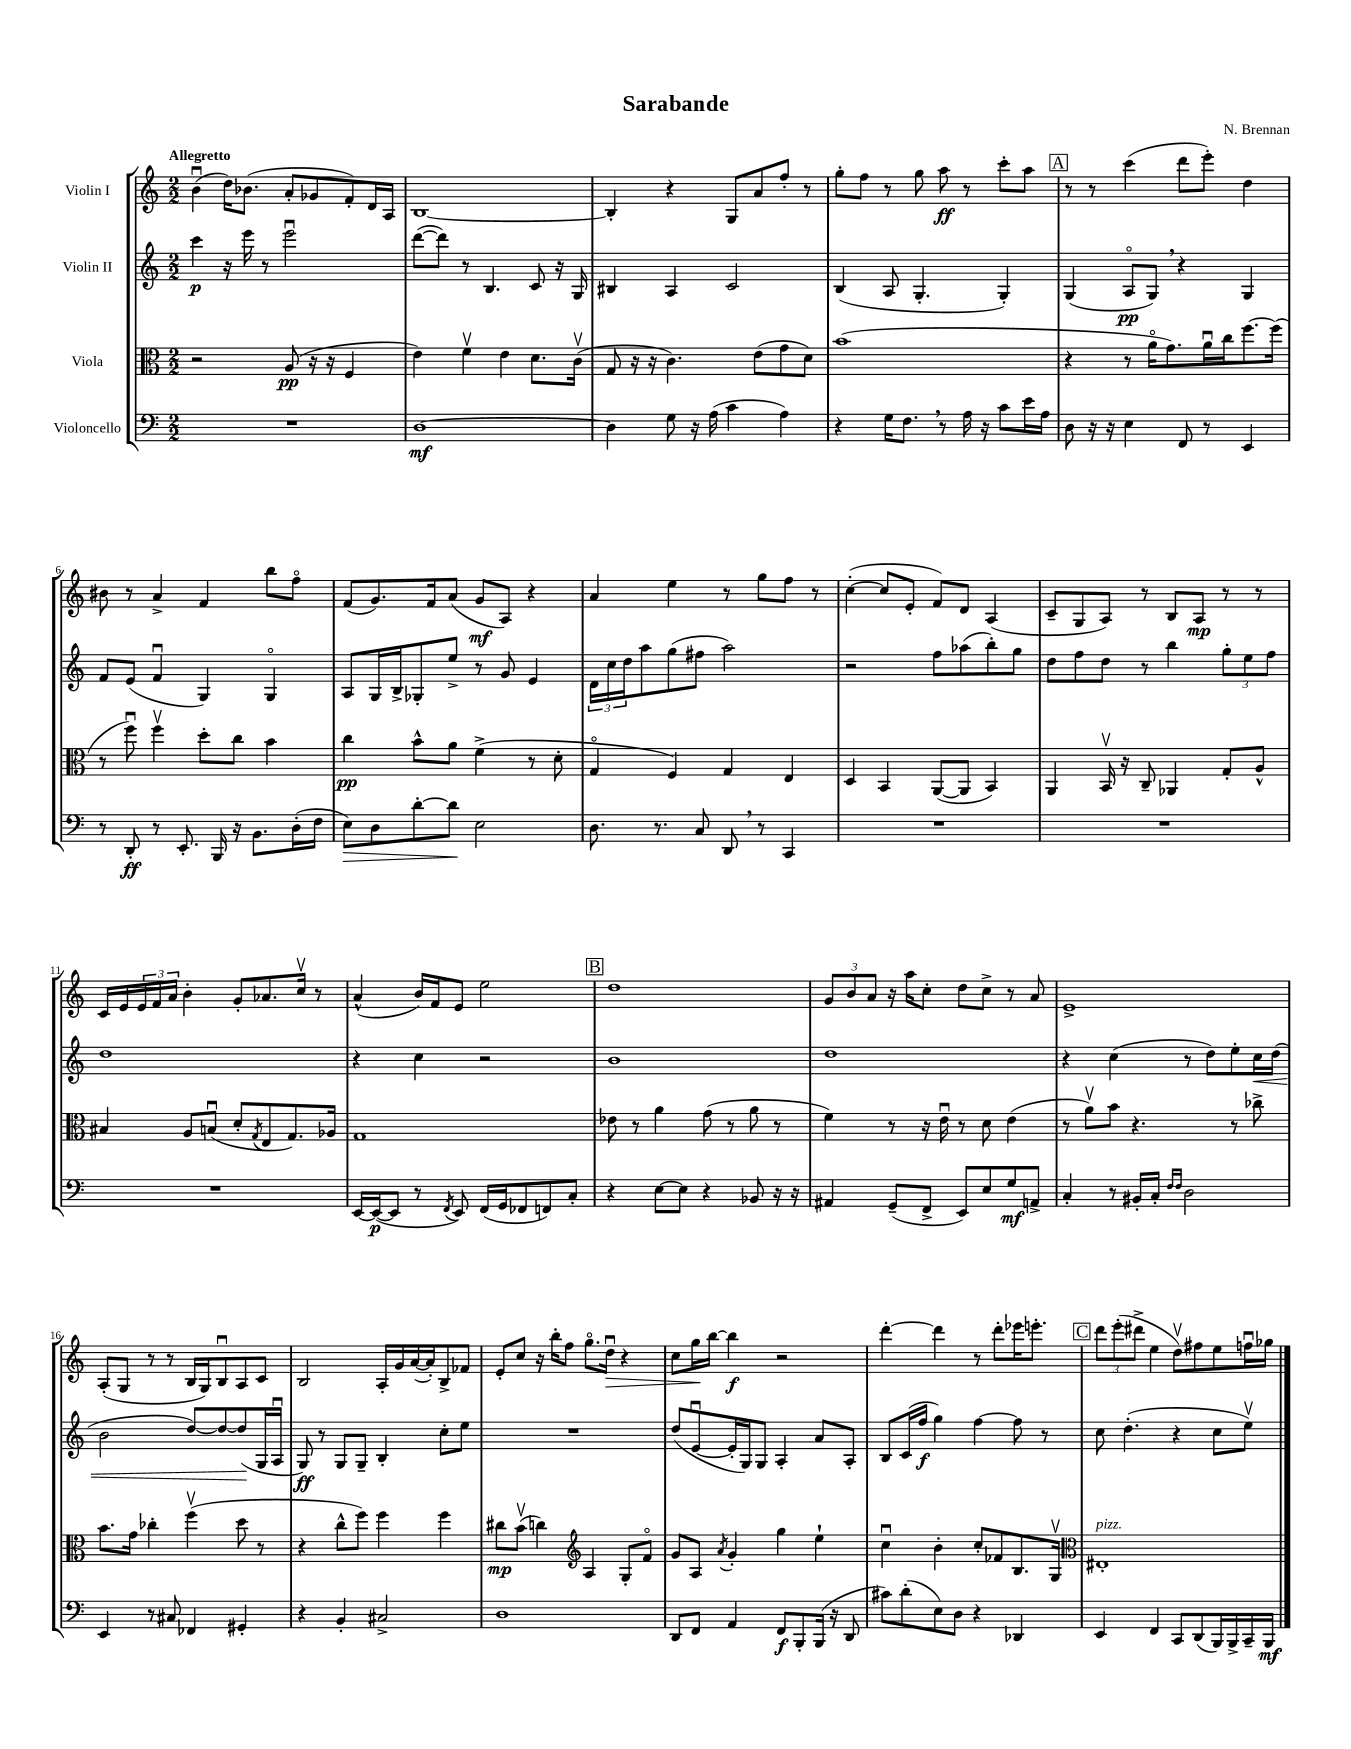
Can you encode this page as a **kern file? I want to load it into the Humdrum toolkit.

**kern	**dynam	**kern	**dynam	**kern	**dynam	**kern	**dynam
*part4	*part4	*part3	*part3	*part2	*part2	*part1	*part1
*staff4	*staff4	*staff3	*staff3	*staff2	*staff2	*staff1	*staff1
*I"Violoncello	*	*I"Viola	*	*I"Violin II	*	*I"Violin I	*
*clefF4	*	*clefC3	*	*clefG2	*	*clefG2	*
*k[]	*	*k[]	*	*k[]	*	*k[]	*
*M2/2	*	*M2/2	*	*M2/2	*	*M2/2	*
=1	=1	=1	=1	=1	=1	=1	=1
!	!	!	!	!	!	!LO:TX:a:B:t=Allegretto	!
1r	.	2r	.	4ccc\	p	(4bu\	.
.	.	.	.	16r	.	16dd\KL)	.
.	.	.	.	16eee\	.	(8.b-X\J	.
.	.	.	.	8r	.	.	.
.	.	(8A/	pp	2eeeu\	.	8a'/L	.
.	.	16r	.	.	.	8g-X/	.
.	.	16r	.	.	.	.	.
.	.	4F/	.	.	.	8f'/)	.
.	.	.	.	.	.	16d/L	.
.	.	.	.	.	.	16A/JJ	.
=2	=2	=2	=2	=2	=2	=2	=2
[1D	mf	4e\)	.	([8ddd\L	.	[1B	.
.	.	.	.	8ddd\J])	.	.	.
.	.	4fv\	.	8r	.	.	.
.	.	.	.	4.B/	.	.	.
.	.	4e\	.	.	.	.	.
.	.	8.d\L	.	8c/	.	.	.
.	.	.	.	16r	.	.	.
.	.	(16cv\Jk	.	16G/	.	.	.
=3	=3	=3	=3	=3	=3	=3	=3
4D\]	.	8G/	.	4B#X/	.	4B'/]	.
.	.	16r	.	.	.	.	.
.	.	16r	.	.	.	.	.
8G\	.	4.c\)	.	4A/	.	4r	.
16r	.	.	.	.	.	.	.
(16A\	.	.	.	.	.	.	.
4c\	.	.	.	2c/	.	8G/L	.
.	.	(8e\L	.	.	.	8a/	.
4A\)	.	8g\	.	.	.	8ff'/J	.
.	.	8d\J)	.	.	.	8r	.
=4	=4	=4	=4	=4	=4	=4	=4
4r	.	(1b	.	(4B/	.	8gg'\L	.
.	.	.	.	.	.	8ff\J	.
16G\KL	.	.	.	8A/	.	8r	.
8.F,\J	.	.	.	.	.	.	.
.	.	.	.	4.G'/	.	8gg\	.
8r	.	.	.	.	.	8aa\	ff
16A\	.	.	.	.	.	8r	.
16r	.	.	.	.	.	.	.
8c\L	.	.	.	4G'/)	.	8ccc'\L	.
16e\L	.	.	.	.	.	8aa\J	.
16A\JJ	.	.	.	.	.	.	.
!!LO:REH:place=s1:t=A
=5	=5	=5	=5	=5	=5	=5	=5
8D\	.	4r	.	(4G/	.	8r	.
16r	.	.	.	.	.	8r	.
16r	.	.	.	.	.	.	.
4E\	.	8r	.	8A/L	pp	(4ccc\	.
.	.	16a\KL	.	8G,/J)	.	.	.
.	.	8.g\)	.	.	.	.	.
8FF/	.	.	.	4r	.	8ddd\L	.
8r	.	16au\L	.	.	.	8eee'\J)	.
.	.	16cc\J	.	.	.	.	.
4EE/	.	[8.ff\	.	4G/	.	4dd\	.
.	.	(16ff\Jk]	.	.	.	.	.
!!LO:LB:g=z
=6	=6	=6	=6	=6	=6	=6	=6
8r	.	8r	.	8f/L	.	8b#X\	.
8DD'/	ff	8ffu\)	.	(8e/J	.	8r	.
8r	.	4ffv\	.	4fu/	.	4a^/	.
8.EE'/	.	.	.	.	.	.	.
.	.	8dd'\L	.	4G/)	.	4f/	.
16BBB/	.	.	.	.	.	.	.
16r	.	8cc\J	.	.	.	.	.
8.BB\L	.	.	.	.	.	.	.
.	.	4b\	.	4G/	.	8bb\L	.
(16D'\L	.	.	.	.	.	8ff\J	.
16F\JJ	.	.	.	.	.	.	.
=7	=7	=7	=7	=7	=7	=7	=7
!	!LO:HP:b	!	!	!	!	!	!
8E\L)	>	4cc\	pp	8A/L	.	(8f/L	.
8D\	.	.	.	16G/L	.	8.g/)	.
.	.	.	.	16B^/J	.	.	.
[8d'\	.	8b^^\L	.	8G-X'/	.	.	.
.	.	.	.	.	.	16f/k	.
8d\J]	.	8a\J	.	8ee^/J	.	(8a/J	.
2E\	]	(4f^\	.	8r	.	8g/L	mf
.	.	.	.	8g/	.	8A/J)	.
.	.	8r	.	4e/	.	4r	.
.	.	8d'\	.	.	.	.	.
=8	=8	=8	=8	=8	=8	=8	=8
8.D\	.	4G/	.	24d\LL	.	4a/	.
.	.	.	.	24cc\	.	.	.
.	.	.	.	24dd\J	.	.	.
.	.	.	.	8aa\	.	.	.
8.r	.	.	.	.	.	.	.
.	.	4F/)	.	(8gg\	.	4ee\	.
8C/	.	.	.	8ff#X\J	.	.	.
8DD,/	.	4G/	.	2aa\)	.	8r	.
8r	.	.	.	.	.	8gg\L	.
4CC/	.	4E/	.	.	.	8ff\J	.
.	.	.	.	.	.	8r	.
=9	=9	=9	=9	=9	=9	=9	=9
1r	.	4D/	.	2r	.	([4cc'\	.
.	.	4BB/	.	.	.	8cc/L]	.
.	.	.	.	.	.	8e'/J	.
.	.	([8AA/L	.	8ff\L	.	8f/L)	.
.	.	8AA/J]	.	(8aa-X\	.	8d/J	.
.	.	4BB/)	.	8bb'\)	.	(4A/	.
.	.	.	.	8gg\J	.	.	.
=10	=10	=10	=10	=10	=10	=10	=10
1r	.	4AA/	.	8dd\L	.	8c~/L	.
.	.	.	.	8ff\	.	8G/	.
.	.	16BBv/	.	8dd\J	.	8A/J)	.
.	.	16r	.	.	.	.	.
.	.	8C~/	.	8r	.	8r	.
.	.	4AA-X/	.	4bb\	.	8B/L	.
.	.	.	.	.	.	8A/J	mp
.	.	8G'/L	.	12gg'\L	.	8r	.
.	.	.	.	12ee\	.	.	.
.	.	8A^^/J	.	.	.	8r	.
.	.	.	.	12ff\J	.	.	.
!!LO:LB:g=z
=11	=11	=11	=11	=11	=11	=11	=11
1r	.	4B#X/	.	1dd	.	16c/LL	.
.	.	.	.	.	.	16e/	.
.	.	.	.	.	.	24e/	.
.	.	.	.	.	.	24f/	.
.	.	.	.	.	.	24a/JJ	.
.	.	8A/L	.	.	.	4b'\	.
.	.	(8Bnu/J	.	.	.	.	.
.	.	8d'/L	.	.	.	8g'/L	.
.	.	8qG/	.	.	.	.	.
.	.	8E/	.	.	.	8.a-X/	.
.	.	8.G/)	.	.	.	.	.
.	.	.	.	.	.	16ccv/Jk	.
.	.	.	.	.	.	8r	.
.	.	16A-X/Jk	.	.	.	.	.
=12	=12	=12	=12	=12	=12	=12	=12
[16EE/LL	.	1G	.	4r	.	(4a^^/	.
(16EE/J_	p	.	.	.	.	.	.
8EE/J]	.	.	.	.	.	.	.
8r	.	.	.	4cc\	.	16b/LL)	.
.	.	.	.	.	.	16f/J	.
8qFF/	.	.	.	.	.	.	.
8EE/)	.	.	.	.	.	8e/J	.
(16FF/LL	.	.	.	2r	.	2ee\	.
16GG/J	.	.	.	.	.	.	.
8FF-X/	.	.	.	.	.	.	.
8FFn/)	.	.	.	.	.	.	.
8C'/J	.	.	.	.	.	.	.
!!LO:REH:place=s1:t=B
=13	=13	=13	=13	=13	=13	=13	=13
4r	.	8e-X\	.	1b	.	1dd	.
.	.	8r	.	.	.	.	.
[8E\L	.	4a\	.	.	.	.	.
8E\J]	.	.	.	.	.	.	.
4r	.	(8g\	.	.	.	.	.
.	.	8r	.	.	.	.	.
8BB-X/	.	8a\	.	.	.	.	.
16r	.	8r	.	.	.	.	.
16r	.	.	.	.	.	.	.
=14	=14	=14	=14	=14	=14	=14	=14
4AA#X/	.	4f\)	.	1dd	.	12g/L	.
.	.	.	.	.	.	12b/	.
.	.	.	.	.	.	12a/J	.
(8GG~/L	.	8r	.	.	.	16r	.
.	.	.	.	.	.	16aa\KL	.
8FF^/J	.	16r	.	.	.	8cc'\J	.
.	.	16eu\	.	.	.	.	.
8EE/L)	.	8r	.	.	.	8dd\L	.
8E/	.	8d\	.	.	.	8cc^\J	.
8G/	mf	(4e\	.	.	.	8r	.
8AAn^/J	.	.	.	.	.	8a/	.
=15	=15	=15	=15	=15	=15	=15	=15
4C'/	.	8r	.	4r	.	1e^	.
.	.	8av\L)	.	.	.	.	.
8r	.	8b\J	.	(4cc\	.	.	.
16BB#X'/LL	.	4.r	.	.	.	.	.
16C'/JJ	.	.	.	.	.	.	.
16qqF/LL	.	.	.	.	.	.	.
16qqF/JJ	.	.	.	.	.	.	.
2D\	.	.	.	8r	.	.	.
.	.	.	.	8dd\L)	.	.	.
.	.	8r	.	8ee'\	.	.	.
!	!	!	!	!	!LO:HP:b	!	!
.	.	8cc-X^\	.	16cc\L	<	.	.
.	.	.	.	(16dd\JJ	.	.	.
!!LO:LB:g=z
=16	=16	=16	=16	=16	=16	=16	=16
4EE/	.	8.b\L	.	2b\	.	(8A'/L	.
.	.	.	.	.	.	8G/J	.
.	.	16g\Jk	.	.	.	.	.
8r	.	4cc-X'\	.	.	.	8r	.
8C#X/	.	.	.	.	.	8r	.
4FF-X/	.	(4ffv\	.	[8dd/L)	.	16B/LL	.
.	.	.	.	.	.	16G/J)	.
.	.	.	.	8dd/_	.	8Bu/	.
4GG#X'/	.	8dd\	.	(8dd/]	.	8A/	.
.	.	8r	.	16G/L	[	8c/J	.
.	.	.	.	16Au/JJ	.	.	.
=17	=17	=17	=17	=17	=17	=17	=17
4r	.	4r	.	8G/)	ff	2B/	.
.	.	.	.	8r	.	.	.
4BB'/	.	8cc^^\L	.	8G/L	.	.	.
.	.	8ff\J)	.	8G~/J	.	.	.
2C#X^/	.	4ff\	.	4B'/	.	16A'/LL	.
.	.	.	.	.	.	16g/	.
.	.	.	.	.	.	([16a/	.
.	.	.	.	.	.	16a'/J])	.
.	.	4ff\	.	8cc'\L	.	8B^/	.
.	.	.	.	8ee\J	.	8f-X/J	.
=18	=18	=18	=18	=18	=18	=18	=18
1D	.	8cc#X\L	mp	1r	.	8e'/L	.
.	.	(8bv\J	.	.	.	8cc/J	.
.	.	4ccn\)	.	.	.	16r	.
.	.	.	.	.	.	16bb'\KL	.
.	.	.	.	.	.	8ff\J	.
*	*	*clefG2	*	*	*	*	*
.	.	4A/	.	.	.	8.gg\L	.
!	!	!	!	!	!	!	!LO:HP:b
.	.	.	.	.	.	16ddu\Jk	>
.	.	8G'/L	.	.	.	4r	.
.	.	8f/J	.	.	.	.	.
=19	=19	=19	=19	=19	=19	=19	=19
8DD/L	.	8g/L	.	(8dd/L	.	8cc\L	.
8FF/J	.	8A/J	.	[8eu/	.	16gg\L	.
.	.	.	.	.	.	[16bb\JJ	]
.	.	8qa/	.	.	.	.	.
4AA/	.	4g'/	.	16e'/L]	.	4bb\]	f
.	.	.	.	16G/J)	.	.	.
.	.	.	.	8G/J	.	.	.
8FF/L	f	4gg\	.	4A'/	.	2r	.
8BBB'/	.	.	.	.	.	.	.
(16BBB/Jk	.	4ee`\	.	8a/L	.	.	.
16r	.	.	.	.	.	.	.
8DD/	.	.	.	8A'/J	.	.	.
=20	=20	=20	=20	=20	=20	=20	=20
8c#X\L)	.	4ccu\	.	8B/L	.	[4ddd'\	.
(8d'\	.	.	.	(16c/L	.	.	.
.	.	.	.	16ff/JJ	f	.	.
8E\)	.	4b'\	.	4gg\)	.	4ddd\]	.
8D\J	.	.	.	.	.	.	.
4r	.	8cc'/L	.	[4ff\	.	8r	.
.	.	8f-X/	.	.	.	8ddd'\L	.
4DD-X/	.	8.B/	.	8ff\]	.	16eee-X\K	.
.	.	.	.	.	.	8.eeen'\J	.
.	.	.	.	8r	.	.	.
.	.	16Gv/Jk	.	.	.	.	.
!!LO:REH:place=s1:t=C
=21	=21	=21	=21	=21	=21	=21	=21
*	*	*clefC3	*	*	*	*	*
!	!	!LO:TX:a:i:t=pizz.	!	!	!	!	!
4EE/	.	1E#X'	.	8cc\	.	12ddd\L	.
.	.	.	.	.	.	(12eee'\	.
.	.	.	.	(4.dd'\	.	.	.
.	.	.	.	.	.	12ddd#X^\J	.
4FF/	.	.	.	.	.	4ee\	.
8CC/L	.	.	.	4r	.	8ddv\L)	.
(8DD/	.	.	.	.	.	8ff#X\	.
16BBB/L)	.	.	.	8cc\L	.	8ee\	.
16BBB^/	.	.	.	.	.	.	.
16CC~/	.	.	.	8eev\J)	.	16ffnu\L	.
16BBB/JJ	mf	.	.	.	.	16gg-X\JJ	.
==	==	==	==	==	==	==	==
*-	*-	*-	*-	*-	*-	*-	*-
